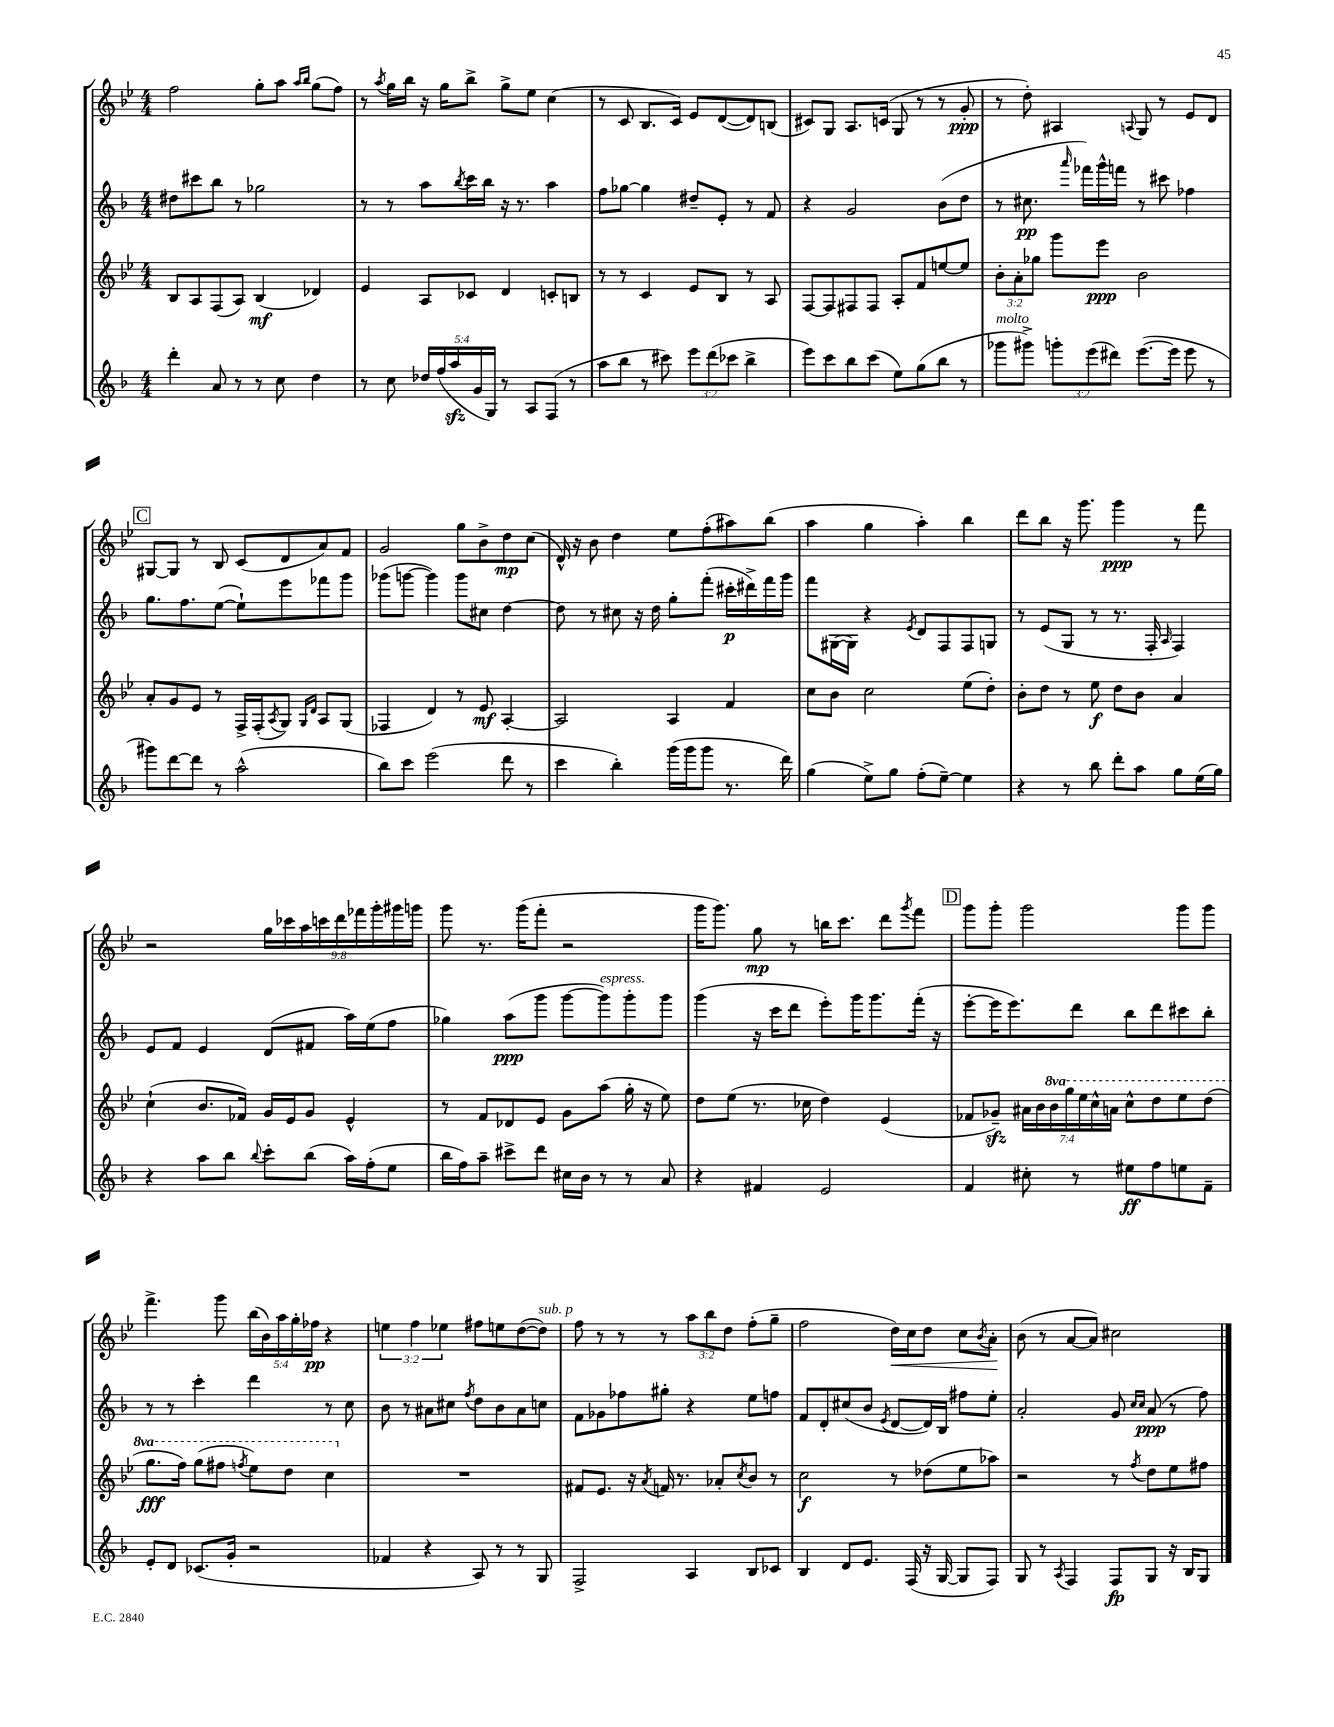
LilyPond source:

<<
\new StaffGroup <<
\new Staff = "s0" {
    \clef treble \key bes \major \numericTimeSignature \time 4/4 \override Staff.TupletNumber.text = #tuplet-number::calc-fraction-text
    f''2 g''8-. a''8 \grace { a''16 bes''16 } g''8( f''8) |
    r8 \acciaccatura { a''8 } g''16 bes''16 r16 g''16 bes''8-> g''8-> ees''8 c''4( |
    r8 c'8 bes8. c'16) ees'8 d'8~( d'8) b8( |
    cis'8) g8 a8. c'16( g8 r8 r8 g'8-.\ppp |
    r8 d''8-.) ais4 \appoggiatura { a8 } g8 r8 ees'8 d'8 |
    \mark \markup { \box "C" } gis8~ gis8 r8 bes8 c'8( d'8 a'8) f'8 |
    g'2 g''8 bes'8-> d''8\mp c''8( |
    d'16-^) r16 bes'8 d''4 ees''8 f''8-.( ais''8) bes''8( |
    a''4 g''4 a''4-.) bes''4 |
    d'''8 bes''8 r16 g'''8. g'''4\ppp r8 f'''8 |
    r2 \tuplet 9/8 { g''16 ces'''16 a''16 c'''16 d'''16 fes'''16 g'''16-. gis'''16 g'''16 } |
    g'''8 r8. g'''16( f'''8-. r2 |
    g'''16 g'''8.) g''8\mp r8 b''16 c'''8. d'''8 \acciaccatura { g'''8 } f'''8 |
    \mark \markup { \box "D" } g'''8 g'''8-. g'''2 g'''8 g'''8 |
    f'''4.-> g'''8 \tuplet 5/4 { bes''16( bes'16) a''16 g''16-. fes''16\pp } r4 |
    \tuplet 3/2 { e''4 f''4 ees''4 } fis''8 e''8 d''8~( d''8^\markup { \italic "sub. p" }) |
    f''8 r8 r8 r8 \tuplet 3/2 { a''8 bes''8 d''8 } f''8-.( g''8-- |
    f''2 d''16\<) c''16 d''8 c''8 \acciaccatura { bes'8 } a'8-.\! |
    bes'8( r8 a'8~ a'8) cis''2 \bar "|." |
}
\new Staff = "s1" {
    \clef treble \key f \major \numericTimeSignature \time 4/4
    dis''8 cis'''8 bes''8 r8 ges''2 |
    r8 r8 a''8 \acciaccatura { bes''8 } c'''16 bes''16 r16 r8. a''4 |
    f''8 ges''8~ ges''4 dis''8-- e'8-. r8 f'8 |
    r4 g'2 bes'8( d''8 |
    r8 cis''8.\pp \grace { a'''16 } fes'''16) g'''16-^ f'''16 r8 cis'''8 fes''4 |
    \mark \markup { \box "C" } g''8. f''8. e''8~( e''8-!) e'''8 fes'''8 g'''8 |
    ges'''8( g'''8~ g'''4) g'''8 cis''8 d''4~ |
    d''8 r8 cis''8 r16 d''16 g''8-. f'''8-.( cis'''16-.\p dis'''16->) f'''16 g'''16 |
    f'''8 gis16~( gis16) r4 \acciaccatura { e'8 } d'8 f8 f8 g8 |
    r8 e'8( g8 r8 r8. f16-. \grace { a16 } f4) |
    e'8 f'8 e'4 d'8( fis'8 a''16) e''16( f''8 |
    ges''4) a''8\ppp( g'''8 g'''8~ g'''8^\markup { \italic "espress." }) g'''8-. g'''8 |
    g'''4( r16 c'''16 d'''8 e'''8-.) g'''16 g'''8. f'''16-.( r16 |
    \mark \markup { \box "D" } e'''8~-. e'''16 e'''8.) d'''8 bes''8 d'''8 cis'''8 bes''8-. |
    r8 r8 c'''4-. d'''4 r8 c''8 |
    bes'8 r8 ais'8 cis''8 \acciaccatura { f''8 } d''8 bes'8 ais'8 c''8 |
    f'8 ges'8 fes''8 gis''8-. r4 e''8 f''8 |
    f'8 d'8-. cis''8( bes'8 \acciaccatura { e'8 } d'8~ d'16) bes16 fis''8 e''8-. |
    a'2-. g'8 \grace { c''16 c''16 } a'8\ppp( r8 f''8) \bar "|." |
}
\new Staff = "s2" {
    \clef treble \key bes \major \numericTimeSignature \time 4/4 \override Staff.TupletNumber.text = #tuplet-number::calc-fraction-text \set Staff.ottavationMarkups = #ottavation-simple-ordinals
    bes8 a8 f8( a8) bes4\mf( des'4) |
    ees'4 a8 ces'8 d'4 c'8-. b8 |
    r8 r8 c'4 ees'8 bes8 r8 a8 |
    f8~ f8 fis8 fis8 a8-. f'8 e''8~ e''8 |
    \tuplet 3/2 { bes'8-. a'8-. ges''8 } g'''8 ees'''8\ppp bes'2 |
    \mark \markup { \box "C" } a'8-. g'8 ees'8 r8 f16-> f16-.( \acciaccatura { a8 } g8) \grace { g16 d'16 } a8 g8( |
    fes4 d'4) r8 ees'8\mf a4~-. |
    a2 a4 f'4 |
    c''8 bes'8 c''2 ees''8( d''8-.) |
    bes'8-. d''8 r8 ees''8\f d''8 bes'8 a'4 |
    c''4-!( bes'8. fes'16) g'16 ees'16 g'8 ees'4-^ |
    r8 f'8 des'8 ees'8 g'8 a''8( g''16-. r16 ees''8) |
    d''8 ees''8( r8. ces''16 d''4) ees'4( |
    \mark \markup { \box "D" } fes'8 ges'8--\sfz) \tuplet 7/4 { ais'16 bes'16 \ottava #1 bes''16 g'''16 ees'''16 c'''16-^ a''!16 } c'''8-^ d'''8 ees'''8 d'''8( |
    g'''8.\fff f'''16) g'''8( fis'''8 \acciaccatura { f'''8 } ees'''8) d'''8 c'''4 \ottava #0 |
    R1 |
    fis'8 ees'8. r16 \acciaccatura { a'8 } f'16 r8. aes'8-. \acciaccatura { c''8 } bes'8 r8 |
    c''2\f r8 des''8( ees''8 aes''8) |
    r2 r8 \acciaccatura { f''8 } d''8 ees''8 fis''8 \bar "|." |
}
\new Staff = "s3" {
    \clef treble \key f \major \numericTimeSignature \time 4/4 \override Staff.TupletNumber.text = #tuplet-number::calc-fraction-text
    d'''4-. a'8 r8 r8 c''8 d''4 |
    r8 c''8 \tuplet 5/4 { des''16 f''16( a''16\sfz g'16 g16) } r8 a8 f8( r8 |
    a''8 bes''8 r8 cis'''8) \tuplet 3/2 { e'''8 d'''8( ces'''8 } bes''4-> |
    e'''8) c'''8 bes''8 c'''8( e''8) g''8( bes''8 r8 |
    ges'''8^\markup { \italic "molto" } gis'''8->) \tuplet 3/2 { g'''8-. e'''8( dis'''8) } e'''8.~( e'''16 e'''8 r8 |
    \mark \markup { \box "C" } gis'''8) d'''8~ d'''8 r8 a''2-^( |
    bes''8) c'''8 e'''2( d'''8 r8 |
    c'''4 bes''4-.) g'''16( g'''16 g'''8 r8. d'''16) |
    g''4( e''8->) g''8 f''8-.( e''8~--) e''4 |
    r4 r8 bes''8 d'''8-. a''8 g''8 e''16( g''16) |
    r4 a''8 bes''8 \appoggiatura { bes''8 } c'''8-. bes''8( a''16) f''16-.( e''8 |
    bes''16 f''16) a''8-- cis'''8-> d'''8 cis''16 bes'16 r8 r8 a'8 |
    r4 fis'4 e'2 |
    \mark \markup { \box "D" } f'4 cis''8-. r8 eis''8\ff f''8 e''8 f'8-- |
    e'8-. d'8 ces'8.( g'16-. r2 |
    fes'4 r4 a8) r8 r8 g8 |
    f2-> a4 bes8 ces'8 |
    bes4 d'8 e'8. f16( r16 g16~ g8 f8) |
    g8 r8 \acciaccatura { a8 } f4 f8\fp g8 r16 bes16 g8 \bar "|." |
}
>>
>>
\layout { \context { \Score \remove "Bar_number_engraver" } }
